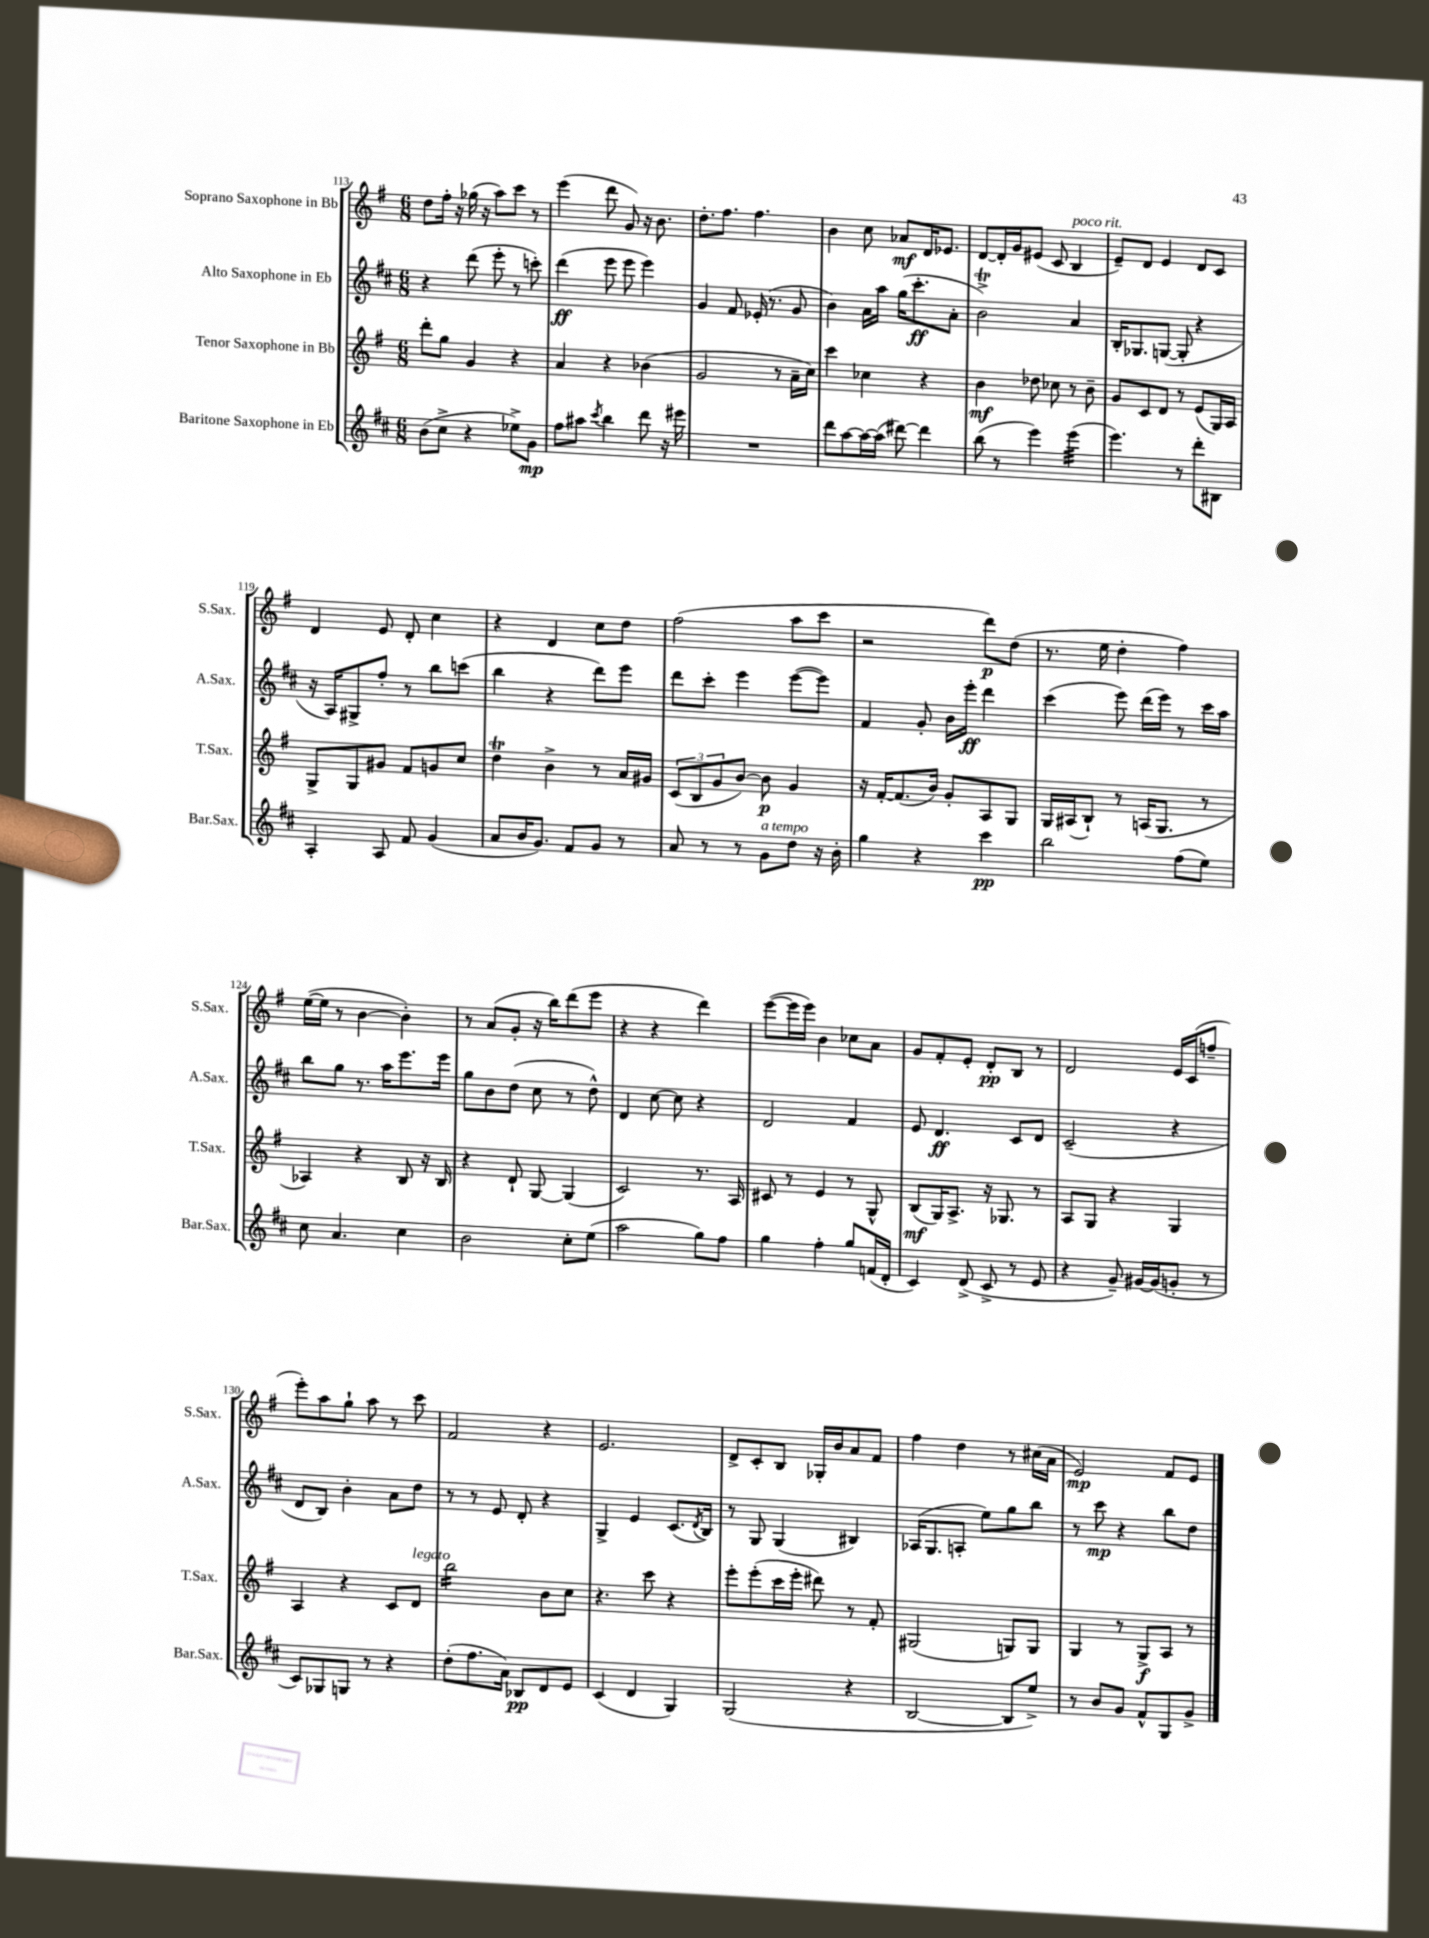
<<
\new StaffGroup <<
\new Staff = "s0" \with { instrumentName = "Soprano Saxophone in Bb" shortInstrumentName = "S.Sax." } {
    \clef treble \key g \major \numericTimeSignature \time 6/8
    d''8 fis''16-. r16 ges''16( r16 a''8) c'''8 r8 |
    e'''4( d'''8 g'8) r16 b'8. |
    d''8.-. fis''8. fis''4. |
    b'4 c''8 aes'8\mf d'16 ees'8. |
    d'8~ d'16-. g'16 eis'8( c'8 b4^\markup { \italic "poco rit." } |
    e'8--) d'8 e'4 d'8 c'8 |
    d'4 e'8 d'8-. c''4 |
    r4 d'4 c''8 d''8 |
    fis''2( a''8 c'''8 |
    r2 d'''8\p) d''8( |
    r8. e''16 d''4-. fis''4) |
    e''16~( e''16 r8 b'4~ b'4-.) |
    r8 a'8( g'8-. r16 b''16) d'''8( e'''8 |
    r4 r4 d'''4) |
    e'''8~( e'''16 e'''16) b'4 ces''8 a'8 |
    g'8 fis'8-. e'8-. d'8-.\pp b8 r8 |
    d'2 e'16 c'16( f''8-- |
    e'''8-.) a''8 g''8-! a''8 r8 c'''8 |
    fis'2 r4 |
    e'2. |
    d'8-> c'8-. b8 ges16-. b'16 a'8 fis'8 |
    fis''4 d''4 r8 cis''16( a'16 |
    e'2\mp) fis'8 e'8 \bar "|." |
}
\new Staff = "s1" \with { instrumentName = "Alto Saxophone in Eb" shortInstrumentName = "A.Sax." } {
    \clef treble \key d \major \numericTimeSignature \time 6/8
    r4 d'''8( e'''8-. r8 c'''8-.) |
    d'''4\ff( e'''8 e'''8 e'''4) |
    g'4 fis'8 ees'16-.( r8. g'8 |
    b'4) a'16 a''16 g''16( cis'''8.-.\ff a'8-. |
    b'2->\trill) a'4 |
    b16-. ges8. g8~( g8-. r4 |
    r16 a16) gis8-> fis''8-. r8 b''8 c'''8( |
    b''4 r4 d'''8) e'''8 |
    d'''8 cis'''8-. e'''4 e'''8~( e'''8) |
    fis'4 g'8-. b'16 e'''16-.\ff d'''4 |
    cis'''4( e'''8) d'''16( e'''16) r8 cis'''16 a''16 |
    b''8 g''8 r8. a''16 e'''8. e'''16 |
    g''8 b'8 d''8( cis''8 r8 d''8-^) |
    d'4 cis''8~ cis''8 r4 |
    d'2 fis'4 |
    e'8 d'4.\ff cis'8 d'8 |
    cis'2--( r4 |
    d'8 b8) b'4-. a'8 d''8 |
    r8 r8 e'8 d'8-. r4 |
    g4-> e'4 cis'8.( \acciaccatura { d'8 } b16) |
    r8 g8 g4( bis4) |
    aes16( g8. a8-. e''8) g''8 b''8 |
    r8 cis'''8\mp r4 b''8 d''8 \bar "|." |
}
\new Staff = "s2" \with { instrumentName = "Tenor Saxophone in Bb" shortInstrumentName = "T.Sax." } {
    \clef treble \key g \major \numericTimeSignature \time 6/8
    d'''8-. g''8 g'4 r4 |
    a'4 r4 bes'4( |
    g'2 r8 a'16-- c''16) |
    c'''4 ces''4 r4 |
    b'4\mf des''8 ces''8 r8 b'8-- |
    g'8 c'8 d'8 r8 e'8( g16) a16 |
    g8-> g8 gis'8 fis'8 g'8 c''8 |
    d''4\trill b'4-> r8 a'16 gis'16 |
    \tuplet 3/2 { c'8( b8 g'8 } b'8~) b'8\p g'4 |
    r16 fis'16~-. fis'8.( b'16) g'8-. a8 g8 |
    g16 ais16( b8-!) r8 a16( g8. r8 |
    aes4) r4 b8 r16 b16 |
    r4 d'8-! g8~ g4( |
    c'2) r8. a16 |
    cis'8 r8 e'4 r8 g8-^ |
    b8\mf( g16) a8.-> r16 ges8. r8 |
    a8 g8 r4 g4 |
    a4 r4 c'8 d'8^\markup { \italic "legato" } |
    b''2:16 b'8 c''8 |
    r4. c'''8 r4 |
    e'''8-. e'''8-.( c'''16 e'''16-. dis'''8) r8 fis'8-. |
    gis2( g8) g8 |
    g4 r8 g8->\f a8 r8 \bar "|." |
}
\new Staff = "s3" \with { instrumentName = "Baritone Saxophone in Eb" shortInstrumentName = "Bar.Sax." } {
    \clef treble \key d \major \numericTimeSignature \time 6/8
    b'8( cis''8-> r4 ees''8->) g'8\mp |
    fis''8 ais''8 \acciaccatura { cis'''8 } b''4 d'''8 r16 eis'''16 |
    R2. |
    d'''8 a''8~ a''16~ a''16( dis'''8~) dis'''4 |
    b''8( r8 e'''4) e'''4:32( |
    e'''4.) r8 d'''8-. bis8 |
    a4-. a8 fis'8 g'4( |
    a'8 b'16 g'8.) fis'8 g'8 r8 |
    a'8 r8 r8 g'8^\markup { \italic "a tempo" } d''8 r16 b'16-. |
    g''4 r4 cis'''4\pp |
    b''2 fis''8( e''8) |
    cis''8 a'4. cis''4 |
    b'2 cis''8-. e''8( |
    a''2 g''8) fis''8 |
    g''4 fis''4-. g''8 f'16( d'16-. |
    cis'4) d'8->( cis'8-> r8 e'8 |
    r4 g'8--) gis'16~ gis'16( g'8-. r8 |
    cis'8) ges8 g8 r8 r4 |
    d''8-.( fis''8. a'16) bes8\pp d'8 e'8 |
    cis'4( d'4 g4) |
    g2( r4 |
    b2~ b8 e''8->) |
    r8 b'8 g'8 fis'8-^ g8 g'8-> \bar "|." |
}
>>
>>
\layout { \context { \Score currentBarNumber = #113 } }
